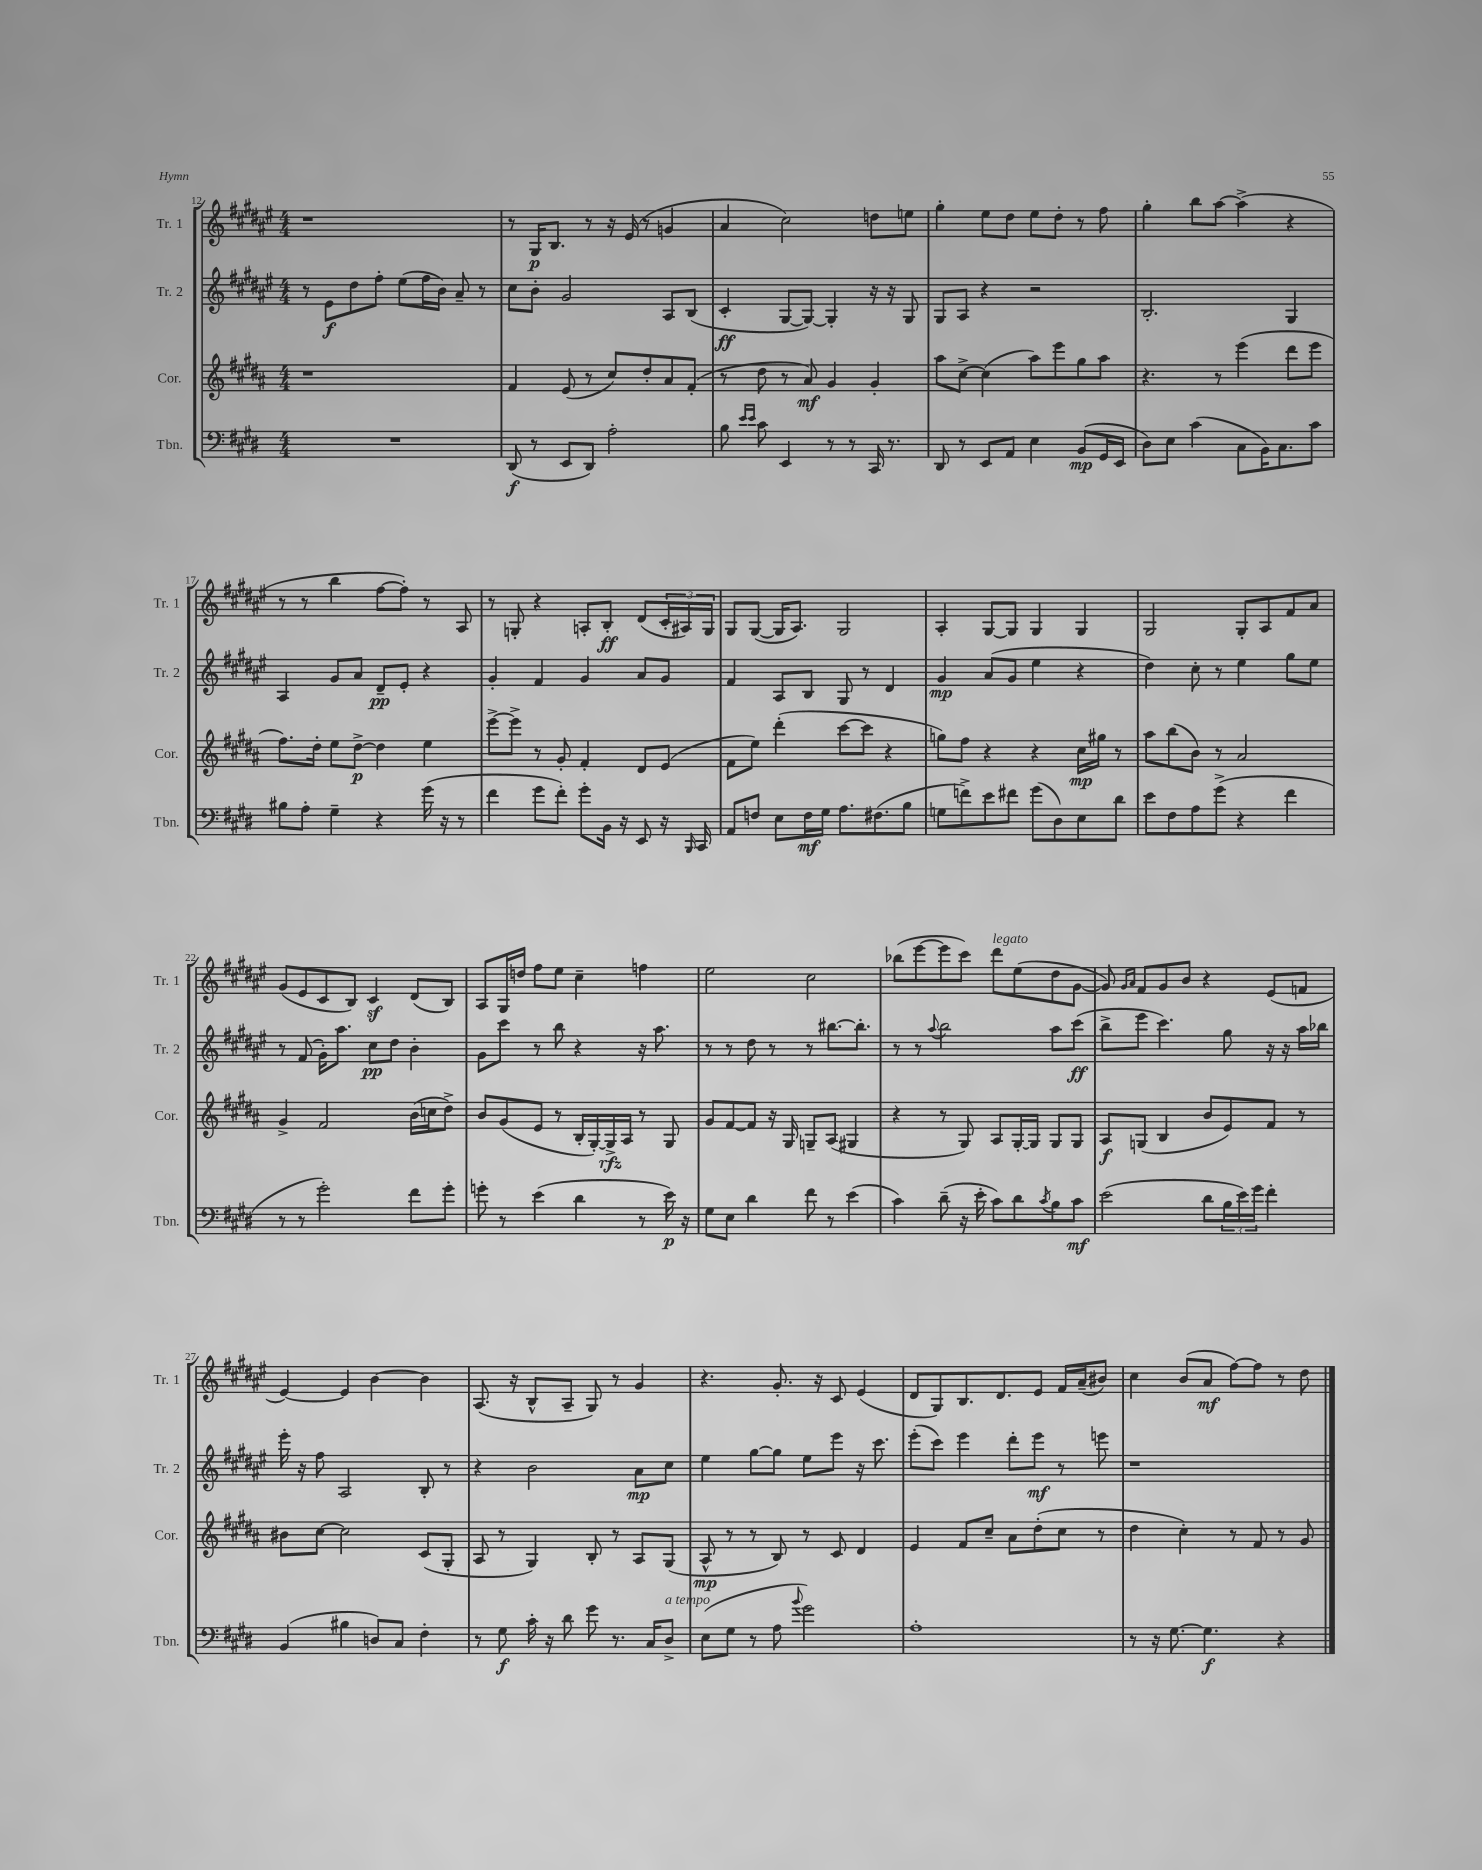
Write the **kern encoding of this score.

**kern	**dynam	**kern	**dynam	**kern	**dynam	**kern	**dynam
*part4	*part4	*part3	*part3	*part2	*part2	*part1	*part1
*staff4	*staff4	*staff3	*staff3	*staff2	*staff2	*staff1	*staff1
*I"Tbn.	*	*I"Cor.	*	*I"Tr. 2	*	*I"Tr. 1	*
*I'Tbn.	*	*I'Cor.	*	*I'Tr. 2	*	*I'Tr. 1	*
*clefF4	*	*clefG2	*	*clefG2	*	*clefG2	*
*k[f#c#g#d#]	*	*k[f#c#g#d#a#]	*	*k[f#c#g#d#a#e#]	*	*k[f#c#g#d#a#e#]	*
*M4/4	*	*M4/4	*	*M4/4	*	*M4/4	*
=12	=12	=12	=12	=12	=12	=12	=12
1r	.	1r	.	8r	.	1r	.
.	.	.	.	8e#\L	f	.	.
.	.	.	.	8dd#\	.	.	.
.	.	.	.	8ff#'\J	.	.	.
.	.	.	.	(8ee#\L	.	.	.
.	.	.	.	16ff#\L	.	.	.
.	.	.	.	16b\JJ)	.	.	.
.	.	.	.	8a#~/	.	.	.
.	.	.	.	8r	.	.	.
=13	=13	=13	=13	=13	=13	=13	=13
(8DD#/	f	4f#/	.	8cc#\L	.	8r	.
8r	.	.	.	8b'\J	.	16G#/KL	p
.	.	.	.	.	.	8.B/J	.
8EE/L	.	(8e/	.	2g#/	.	.	.
8DD#/J)	.	8r	.	.	.	8r	.
2A'\	.	8cc#/L)	.	.	.	16r	.
.	.	.	.	.	.	(16e#/	.
.	.	8dd#'/	.	.	.	8r	.
.	.	8a#/	.	8A#/L	.	4gn/	.
.	.	(8f#'/J	.	(8B/J	.	.	.
=14	=14	=14	=14	=14	=14	=14	=14
8B\	.	8r	.	4c#'/	ff	4a#/	.
16qqe/LL	.	.	.	.	.	.	.
16qqe/JJ	.	.	.	.	.	.	.
8c#\	.	8dd#\	.	.	.	.	.
4EE/	.	8r	.	[8G#/L	.	2cc#\)	.
.	.	8a#/)	mf	8G#/J_)	.	.	.
8r	.	4g#/	.	4G#'/]	.	.	.
8r	.	.	.	.	.	.	.
16CC#/	.	4g#'/	.	16r	.	8ddn\L	.
8.r	.	.	.	16r	.	.	.
.	.	.	.	8G#/	.	8een\J	.
=15	=15	=15	=15	=15	=15	=15	=15
8DD#/	.	8aa#\L	.	8G#/L	.	4gg#'\	.
8r	.	[8cc#^\J	.	8A#/J	.	.	.
8EE/L	.	(4cc#\]	.	4r	.	8ee#\L	.
8AA/J	.	.	.	.	.	8dd#\J	.
4E\	.	8aa#\L)	.	2r	.	8ee#\L	.
.	.	8eee\	.	.	.	8dd#'\J	.
(8BB/L	mp	8gg#\	.	.	.	8r	.
16GG#/L	.	8aa#\J	.	.	.	8ff#\	.
16EE/JJ	.	.	.	.	.	.	.
=16	=16	=16	=16	=16	=16	=16	=16
8D#\L)	.	4.r	.	2.B'/	.	4gg#'\	.
8E\J	.	.	.	.	.	.	.
(4c#\	.	.	.	.	.	8bb\L	.
.	.	8r	.	.	.	[8aa#\J	.
8C#\L	.	(4eee\	.	.	.	(4aa#^\]	.
16BB\K)	.	.	.	.	.	.	.
8.C#\	.	.	.	.	.	.	.
.	.	8ddd#\L	.	4G#/	.	4r	.
8c#\J	.	8eee\J	.	.	.	.	.
!!LO:LB:g=z
=17	=17	=17	=17	=17	=17	=17	=17
8B#X\L	.	8.ff#\L)	.	4A#/	.	8r	.
8A'\J	.	.	.	.	.	8r	.
.	.	16dd#'\Jk	.	.	.	.	.
4G#~\	.	8ee\L	.	8g#/L	.	4bb\	.
.	.	[8dd#^\J	p	8a#/J	.	.	.
4r	.	4dd#\]	.	8d#~/L	pp	[8ff#\L	.
.	.	.	.	8e#'/J	.	8ff#'\J])	.
(16g#\	.	4ee\	.	4r	.	8r	.
16r	.	.	.	.	.	.	.
8r	.	.	.	.	.	8A#/	.
=18	=18	=18	=18	=18	=18	=18	=18
4f#\	.	[8eee^\L	.	4g#'/	.	8r	.
.	.	8eee^\J]	.	.	.	8Gn'/	.
8g#\L	.	8r	.	4f#/	.	4r	.
8f#'\J)	.	8g#'/	.	.	.	.	.
8g#'\L	.	4f#'/	.	4g#/	.	8An'/L	.
16BB\Jk	.	.	.	.	.	8B'/J	ff
16r	.	.	.	.	.	.	.
8EE/	.	8d#/L	.	8a#/L	.	(8d#/L	.
16r	.	(8e/J	.	8g#/J	.	24c#'/L	.
.	.	.	.	.	.	24A#X/)	.
16qqBBB/	.	.	.	.	.	.	.
16CC#/	.	.	.	.	.	.	.
.	.	.	.	.	.	24G/JJ	.
=19	=19	=19	=19	=19	=19	=19	=19
8AA/L	.	8f#\L	.	4f#/	.	8G#/L	.
8Fn/J	.	8ee\J)	.	.	.	([8G#/J	.
8E\L	.	(4ddd#'\	.	8A#/L	.	16G#/KL]	.
.	.	.	.	.	.	8.A#/J)	.
16F\L	mf	.	.	8B/J	.	.	.
16G#\JJ	.	.	.	.	.	.	.
8.A\L	.	[8ccc#\L	.	8G#/	.	2G#/	.
.	.	8ccc#\J]	.	8r	.	.	.
(8.F#X\	.	.	.	.	.	.	.
.	.	4r	.	4d#/	.	.	.
8B\J	.	.	.	.	.	.	.
=20	=20	=20	=20	=20	=20	=20	=20
8Gn\L	.	8ggn\L)	.	4g#/	mp	4A#'/	.
8fn^\)	.	8ff#\J	.	.	.	.	.
8e\	.	4r	.	(8a#/L	.	[8G#/L	.
8f#X\J	.	.	.	8g#/J	.	8G#/J]	.
(8g#\L	.	4r	.	4ee#\	.	4G#/	.
8D#\)	.	.	.	.	.	.	.
8E\	.	16cc#\LL	mp	4r	.	4G#/	.
.	.	16gg#X\JJ	.	.	.	.	.
8d#\J	.	8r	.	.	.	.	.
=21	=21	=21	=21	=21	=21	=21	=21
8e\L	.	8aa#\L	.	4dd#\)	.	2G#/	.
8F#\	.	(8bb\	.	.	.	.	.
8A\	.	8b\J)	.	8cc#'\	.	.	.
(8g#^\J	.	8r	.	8r	.	.	.
4r	.	2a#/	.	4ee#\	.	8G#'/L	.
.	.	.	.	.	.	8A#/	.
4f#\	.	.	.	8gg#\L	.	8f#/	.
.	.	.	.	8ee#\J	.	8a#/J	.
!!LO:LB:g=z
=22	=22	=22	=22	=22	=22	=22	=22
8r	.	4g#^/	.	8r	.	(8g#/L	.
8r	.	.	.	(8f#/	.	8e#/	.
2g#'\)	.	2f#/	.	16g#'\KL)	.	8c#/	.
.	.	.	.	8.aa#\J	.	.	.
.	.	.	.	.	.	8B/J)	.
.	.	.	.	8cc#\L	pp	4c#z/	.
.	.	.	.	8dd#\J	.	.	.
8f#\L	.	(16b\LL	.	4b'\	.	(8d#/L	.
.	.	16ccn\J	.	.	.	.	.
8g#'\J	.	8dd#^\J)	.	.	.	8B/J)	.
=23	=23	=23	=23	=23	=23	=23	=23
8gn'\	.	8b/L	.	8g#\L	.	8A#/L	.
8r	.	(8g#/	.	8ccc#\J	.	16G#/L	.
.	.	.	.	.	.	16ddn/JJ	.
(4e\	.	8e/J	.	8r	.	8ff#\L	.
.	.	8r	.	8bb\	.	8ee#\J	.
4d#\	.	16B'/LL	.	4r	.	4cc#~\	.
.	.	[16G#'/)	.	.	.	.	.
.	.	16G#^/]	rfz	.	.	.	.
.	.	16A#/JJ	.	.	.	.	.
8r	.	8r	.	16r	.	4ffn\	.
.	.	.	.	8.aa#\	.	.	.
16e\)	p	8G#/	.	.	.	.	.
16r	.	.	.	.	.	.	.
=24	=24	=24	=24	=24	=24	=24	=24
8G#\L	.	8g#/L	.	8r	.	2ee#\	.
8E\J	.	[8f#/	.	8r	.	.	.
4d#\	.	8f#/J]	.	8dd#\	.	.	.
.	.	16r	.	8r	.	.	.
.	.	16G#/	.	.	.	.	.
8f#\	.	8Gn~/L	.	8r	.	2cc#\	.
8r	.	(8A#/J	.	[8.bb#X\L	.	.	.
(4e\	.	4G#X/	.	.	.	.	.
.	.	.	.	8.bb#'\J]	.	.	.
=25	=25	=25	=25	=25	=25	=25	=25
4c#\)	.	4r	.	8r	.	(8bb-X\L	.
.	.	.	.	8r	.	[8eee#\	.
.	.	.	.	8qqaa#/	.	.	.
(8d#~\	.	8r	.	2bb\	.	8eee#\]	.
16r	.	8G#/)	.	.	.	8ccc#\J)	.
16e'\	.	.	.	.	.	.	.
!	!	!	!	!	!	!LO:TX:a:i:t=legato	!
8c#\L)	.	8A#/L	.	.	.	8ddd#\L	.
8d#\	.	[16G#'/L	.	.	.	(8ee#\	.
.	.	16G#/JJ]	.	.	.	.	.
8qc#/	.	.	.	.	.	.	.
8B\	.	8G#/L	.	8aa#\L	.	8dd#\	.
8c#\J	mf	8G#/J	.	(8ccc#\J	ff	[8g#\J	.
=26	=26	=26	=26	=26	=26	=26	=26
(2e\	.	8A#/L	f	8bb^\L	.	8g#/])	.
.	.	.	.	.	.	16qqg#/LL	.
.	.	.	.	.	.	16qqa#/JJ	.
.	.	(8Gn/J	.	8eee#\J	.	8f#/L	.
.	.	4B/	.	4.ccc#\)	.	8g#/	.
.	.	.	.	.	.	8b/J	.
8d#\L	.	8b/L	.	.	.	4r	.
24B\L	.	8e/)	.	8gg#\	.	.	.
24e\)	.	.	.	.	.	.	.
24g#\JJ	.	.	.	.	.	.	.
4f#'\	.	8f#/J	.	16r	.	(8e#/L	.
.	.	.	.	16r	.	.	.
.	.	8r	.	16aa#\LL	.	8fn/J	.
.	.	.	.	16bb-X\JJ	.	.	.
!!LO:LB:g=z
=27	=27	=27	=27	=27	=27	=27	=27
(4BB/	.	8b#X\L	.	16eee#'\	.	[4e#/)	.
.	.	.	.	16r	.	.	.
.	.	[8cc#\J	.	8ff#\	.	.	.
4B#X\	.	2cc#\]	.	2A#/	.	4e#/]	.
8Dn/L)	.	.	.	.	.	[4b\	.
8C#/J	.	.	.	.	.	.	.
4F#'\	.	(8c#/L	.	8B'/	.	4b\]	.
.	.	8G#'/J	.	8r	.	.	.
=28	=28	=28	=28	=28	=28	=28	=28
8r	.	8A#/	.	4r	.	(8.A#/	.
8G#\	f	8r	.	.	.	.	.
.	.	.	.	.	.	16r	.
16c#'\	.	4G#/)	.	2b\	.	8B^^/L	.
16r	.	.	.	.	.	.	.
8d#\	.	.	.	.	.	8A#~/J	.
8g#\	.	8B'/	.	.	.	8G#/)	.
8.r	.	8r	.	.	.	8r	.
.	.	8A#/L	.	8a#\L	mp	4g#/	.
16C#/KL	.	.	.	.	.	.	.
!LO:TX:a:i:t=a tempo	!	!	!	!	!	!	!
8D#^/J	.	(8G#/J	.	8cc#\J	.	.	.
=29	=29	=29	=29	=29	=29	=29	=29
(8E\L	.	8A#^^/	mp	4ee#\	.	4.r	.
8G#\J	.	8r	.	.	.	.	.
8r	.	8r	.	[8gg#\L	.	.	.
8A\	.	8B/)	.	8gg#\J]	.	8.g#'/	.
8qqb/	.	.	.	.	.	.	.
2g#\)	.	8r	.	8ee#\L	.	.	.
.	.	.	.	.	.	16r	.
.	.	8c#/	.	8eee#\J	.	8c#/	.
.	.	4d#/	.	16r	.	(4e#/	.
.	.	.	.	8.ccc#\	.	.	.
=30	=30	=30	=30	=30	=30	=30	=30
1A'	.	4e/	.	(8eee#'\L	.	8d#/L	.
.	.	.	.	8ccc#\J)	.	8G#/)	.
.	.	8f#/L	.	4eee#\	.	8.B/	.
.	.	8cc#~/J	.	.	.	.	.
.	.	.	.	.	.	8.d#/	.
.	.	8a#\L	.	8ddd#'\L	.	.	.
.	.	(8dd#'\	.	8eee#\J	mf	8e#/J	.
.	.	8cc#\J	.	8r	.	16f#/LL	.
.	.	.	.	.	.	(16a#~/J	.
.	.	8r	.	8eeen\	.	8b#X/J)	.
=31	=31	=31	=31	=31	=31	=31	=31
8r	.	4dd#\	.	1r	.	4cc#\	.
16r	.	.	.	.	.	.	.
[8.G#\	.	.	.	.	.	.	.
.	.	4cc#'\)	.	.	.	(8b/L	.
4.G#\]	f	.	.	.	.	8a#/J	mf
.	.	8r	.	.	.	[8ff#\L)	.
.	.	8f#/	.	.	.	8ff#\J]	.
4r	.	8r	.	.	.	8r	.
.	.	8g#/	.	.	.	8dd#\	.
==	==	==	==	==	==	==	==
*-	*-	*-	*-	*-	*-	*-	*-
